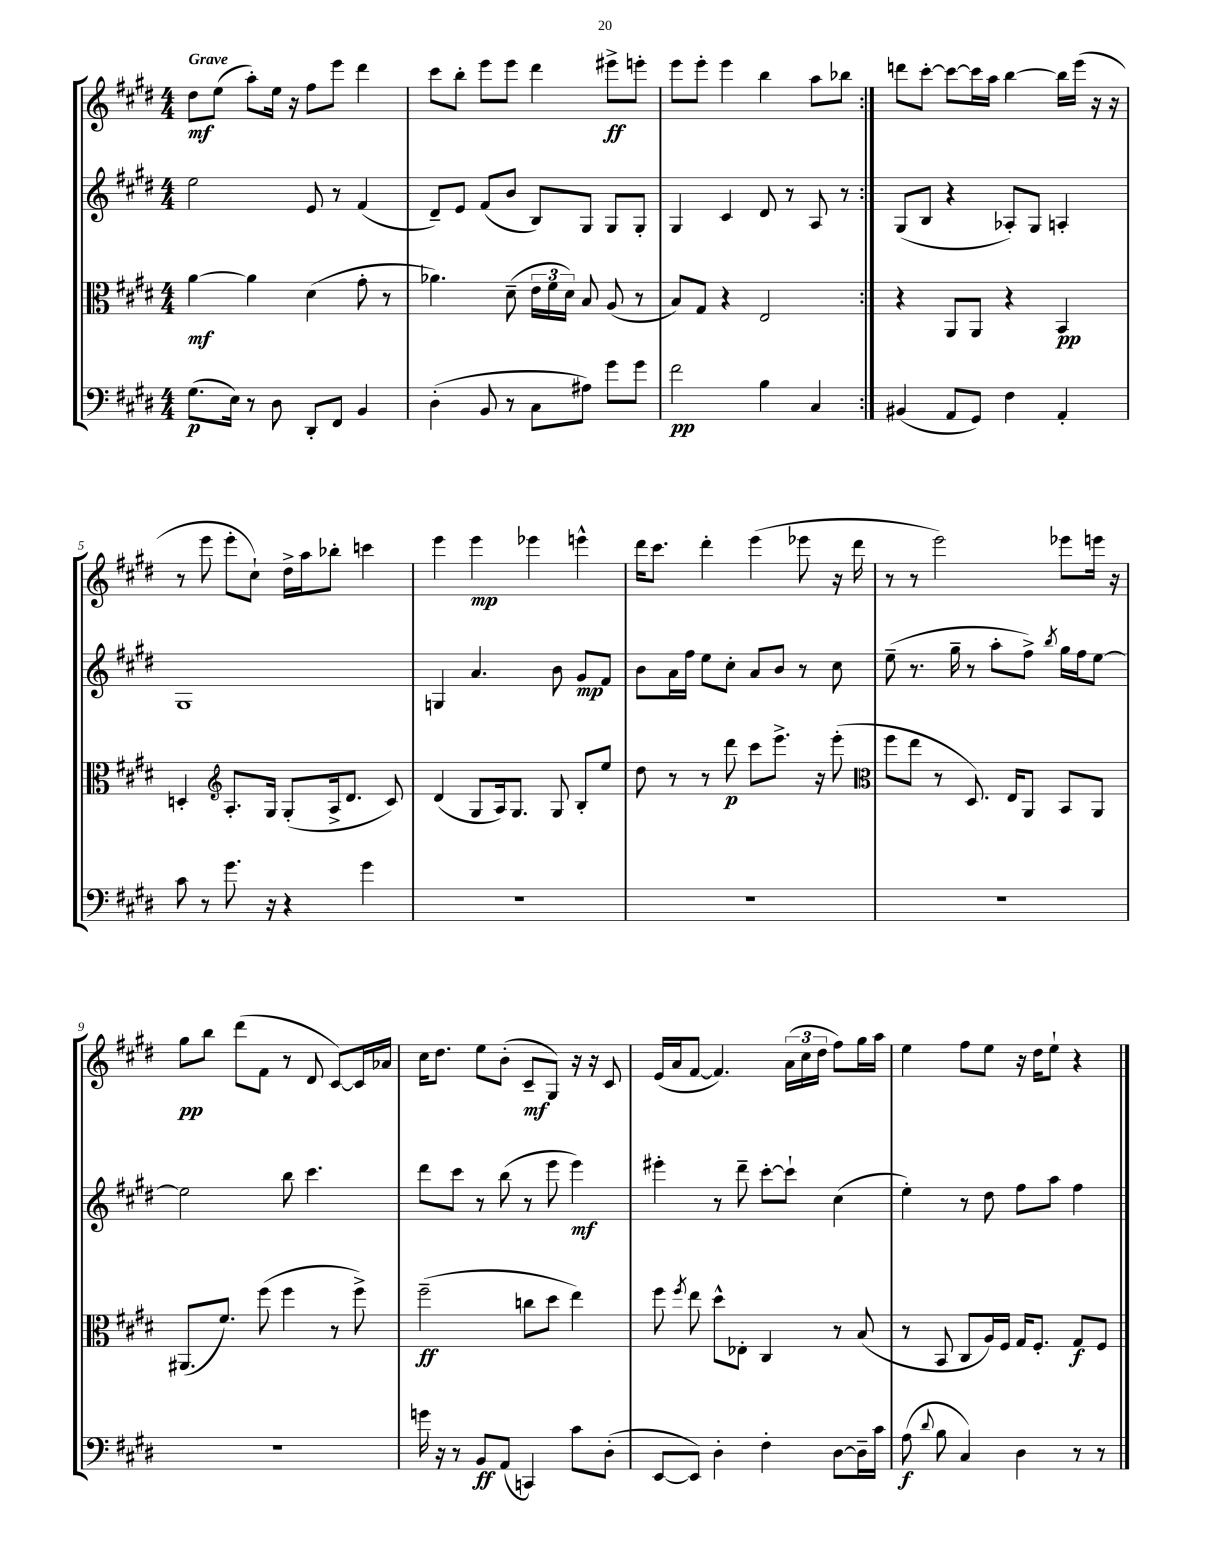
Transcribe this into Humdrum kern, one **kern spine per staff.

**kern	**kern	**kern	**kern
*staff4	*staff3	*staff2	*staff1
*clefF4	*clefC3	*clefG2	*clefG2
*k[f#c#g#d#]	*k[f#c#g#d#]	*k[f#c#g#d#]	*k[f#c#g#d#]
*M4/4	*M4/4	*M4/4	*M4/4
(8.G#\L	[4a\	2ee\	8dd#\L
.	.	.	(8ee\J
16E\Jk)	.	.	.
8r	4a\]	.	8aa'\L)
8D#\	.	.	16ee\Jk
.	.	.	16r
8DD#'/L	(4d#\	8e/	8ff#\L
8FF#/J	.	8r	8eee\J
4BB/	8g#'\	(4f#/	4ddd#\
.	8r	.	.
=	=	=	=
(4D#'\	4.a-\)	8d#~/L)	8ccc#\L
.	.	8e/J	8bb'\J
8BB/	.	(8f#/L	8eee\L
8r	(8d#~\	8b/J	8eee\J
8C#\L	24e\LL	8B/L)	4ddd#\
.	24f#\	.	.
.	24d#\JJ)	.	.
8A#\J)	8B/	8G#/J	.
8g#\L	(8A/	8G#/L	8eee#^\L
8g#\J	8r	8G#'/J	8eee'\J
=	=	=	=
2f#\	8B/L)	4G#/	8eee\L
.	8G#/J	.	8eee'\J
.	4r	4c#/	4eee\
4B\	2E/	8d#/	4bb\
.	.	8r	.
4C#/	.	8A/	8aa\L
.	.	8r	8bb-\J
=:|!	=:|!	=:|!	=:|!
(4BB#/	4r	(8G#/L	8ddd\L
.	.	8B/J	[8ccc#'\J
8AA/L	8AA/L	4r	8ccc#\_L
8GG#/J)	8AA/J	.	16ccc#\]L
.	.	.	16aa\JJ
4F#\	4r	8A-'/L)	[4bb\
.	.	8G#/J	.
4AA'/	4BB/	4A'/	16bb\]LL
.	.	.	(16eee\JJ
.	.	.	16r
.	.	.	16r
=	=	=	=
8c#\	4D'/	1G#	8r
8r	.	.	8eee\
*	*clefG2	*	*
8.g#\	8.A'/L	.	8eee'\L
.	.	.	8cc#`\J)
16r	16G#/Jk	.	.
4r	(8G#'/L	.	16dd#^\LL
.	.	.	16aa\J
.	16A^/k	.	8bb-'\J
.	8.d#/J	.	.
4g#\	.	.	4ccc\
.	8c#/)	.	.
=	=	=	=
1r	(4d#/	4G/	4eee\
.	8G#/L	4.a/	4eee\
.	16A/k)	.	.
.	8.G#/J	.	.
.	.	.	4eee-\
.	8G#/	8b\	.
.	8B'/L	8g#/L	4eee^^\
.	8ee/J	8f#/J	.
=	=	=	=
1r	8dd#\	8b\L	16ddd#\LK
.	.	.	8.ccc#\J
.	8r	16a\L	.
.	.	16ff#\JJ	.
.	8r	8ee\L	4ddd#'\
.	8ddd#\	8cc#'\J	.
.	8ccc#\L	8a/L	(4eee\
.	8.eee^\J	8b/J	.
.	.	8r	8eee-\
.	16r	.	.
.	(8eee'\	8cc#\	16r
.	.	.	16ddd#\
=	=	=	=
*	*clefC3	*	*
1r	8ff#\L	(8ee~\	8r
.	8ee\J	8.r	8r
.	8r	.	2eee\)
.	.	16gg#~\	.
.	8.D#/)	8r	.
.	.	8aa'\L	.
.	16E/LK	.	.
.	8AA/J	8ff#^\J)	.
.	.	8qbb/	.
.	8BB/L	16gg#\LL	8eee-\L
.	.	16ff#\J	.
.	8AA/J	[8ee\J	16eee\Jk
.	.	.	16r
=	=	=	=
1r	(8.AA#/L	2ee\]	8gg#\L
.	.	.	8bb\J
.	8.f#/J)	.	.
.	.	.	(8ddd#\L
.	(8ff#\	.	8f#\J
.	4ff#\	8bb\	8r
.	.	4.ccc#\	8d#/
.	8r	.	[8c#/L)
.	8ff#^\)	.	16c#/]L
.	.	.	16a-/JJ
=	=	=	=
16g\	(2ff#~\	8ddd#\L	16cc#\LK
16r	.	.	8.dd#\J
8r	.	8ccc#\J	.
8BB/L	.	8r	8ee\L
(8AA/J	.	(8bb\	(8b'\J
4CC/)	8cc\L	8r	8c#~/L
.	8dd#\J	8eee\	8G#/J)
8c#\L	4ee\)	4eee\)	16r
.	.	.	16r
(8D#'\J	.	.	8c#/
=	=	=	=
[8EE/L	8ff#\	4eee#'\	(16e/LL
.	.	.	16a/J
.	8qff#/	.	.
8EE/]J)	8ee\	.	[8f#/J
4D#'\	8dd#^^\L	8r	4.f#/])
.	8E-'\J	8ddd#~\	.
4F#'\	4C#/	[8ccc#'\L	.
.	.	8ccc#`\]J	(24a\LL
.	.	.	24cc#\
.	.	.	24dd#\JJ
[8D#\L	8r	(4cc#\	8ff#\L)
16D#~\]L	(8B/	.	16gg#\L
16c#\JJ	.	.	16aa\JJ
=	=	=	=
(8A\	8r	4ee'\)	4ee\
8qqd#/	.	.	.
8B\	8BB/	.	.
4C#/)	8C#/L	8r	8ff#\L
.	16A/L)	8dd#\	8ee\J
.	16F#/JJ	.	.
4D#\	16G#/LK	8ff#\L	16r
.	8.F#'/J	.	16dd#\LK
.	.	8aa\J	8ee`\J
8r	8G#/L	4ff#\	4r
8r	8F#/J	.	.
==	==	==	==
*-	*-	*-	*-
